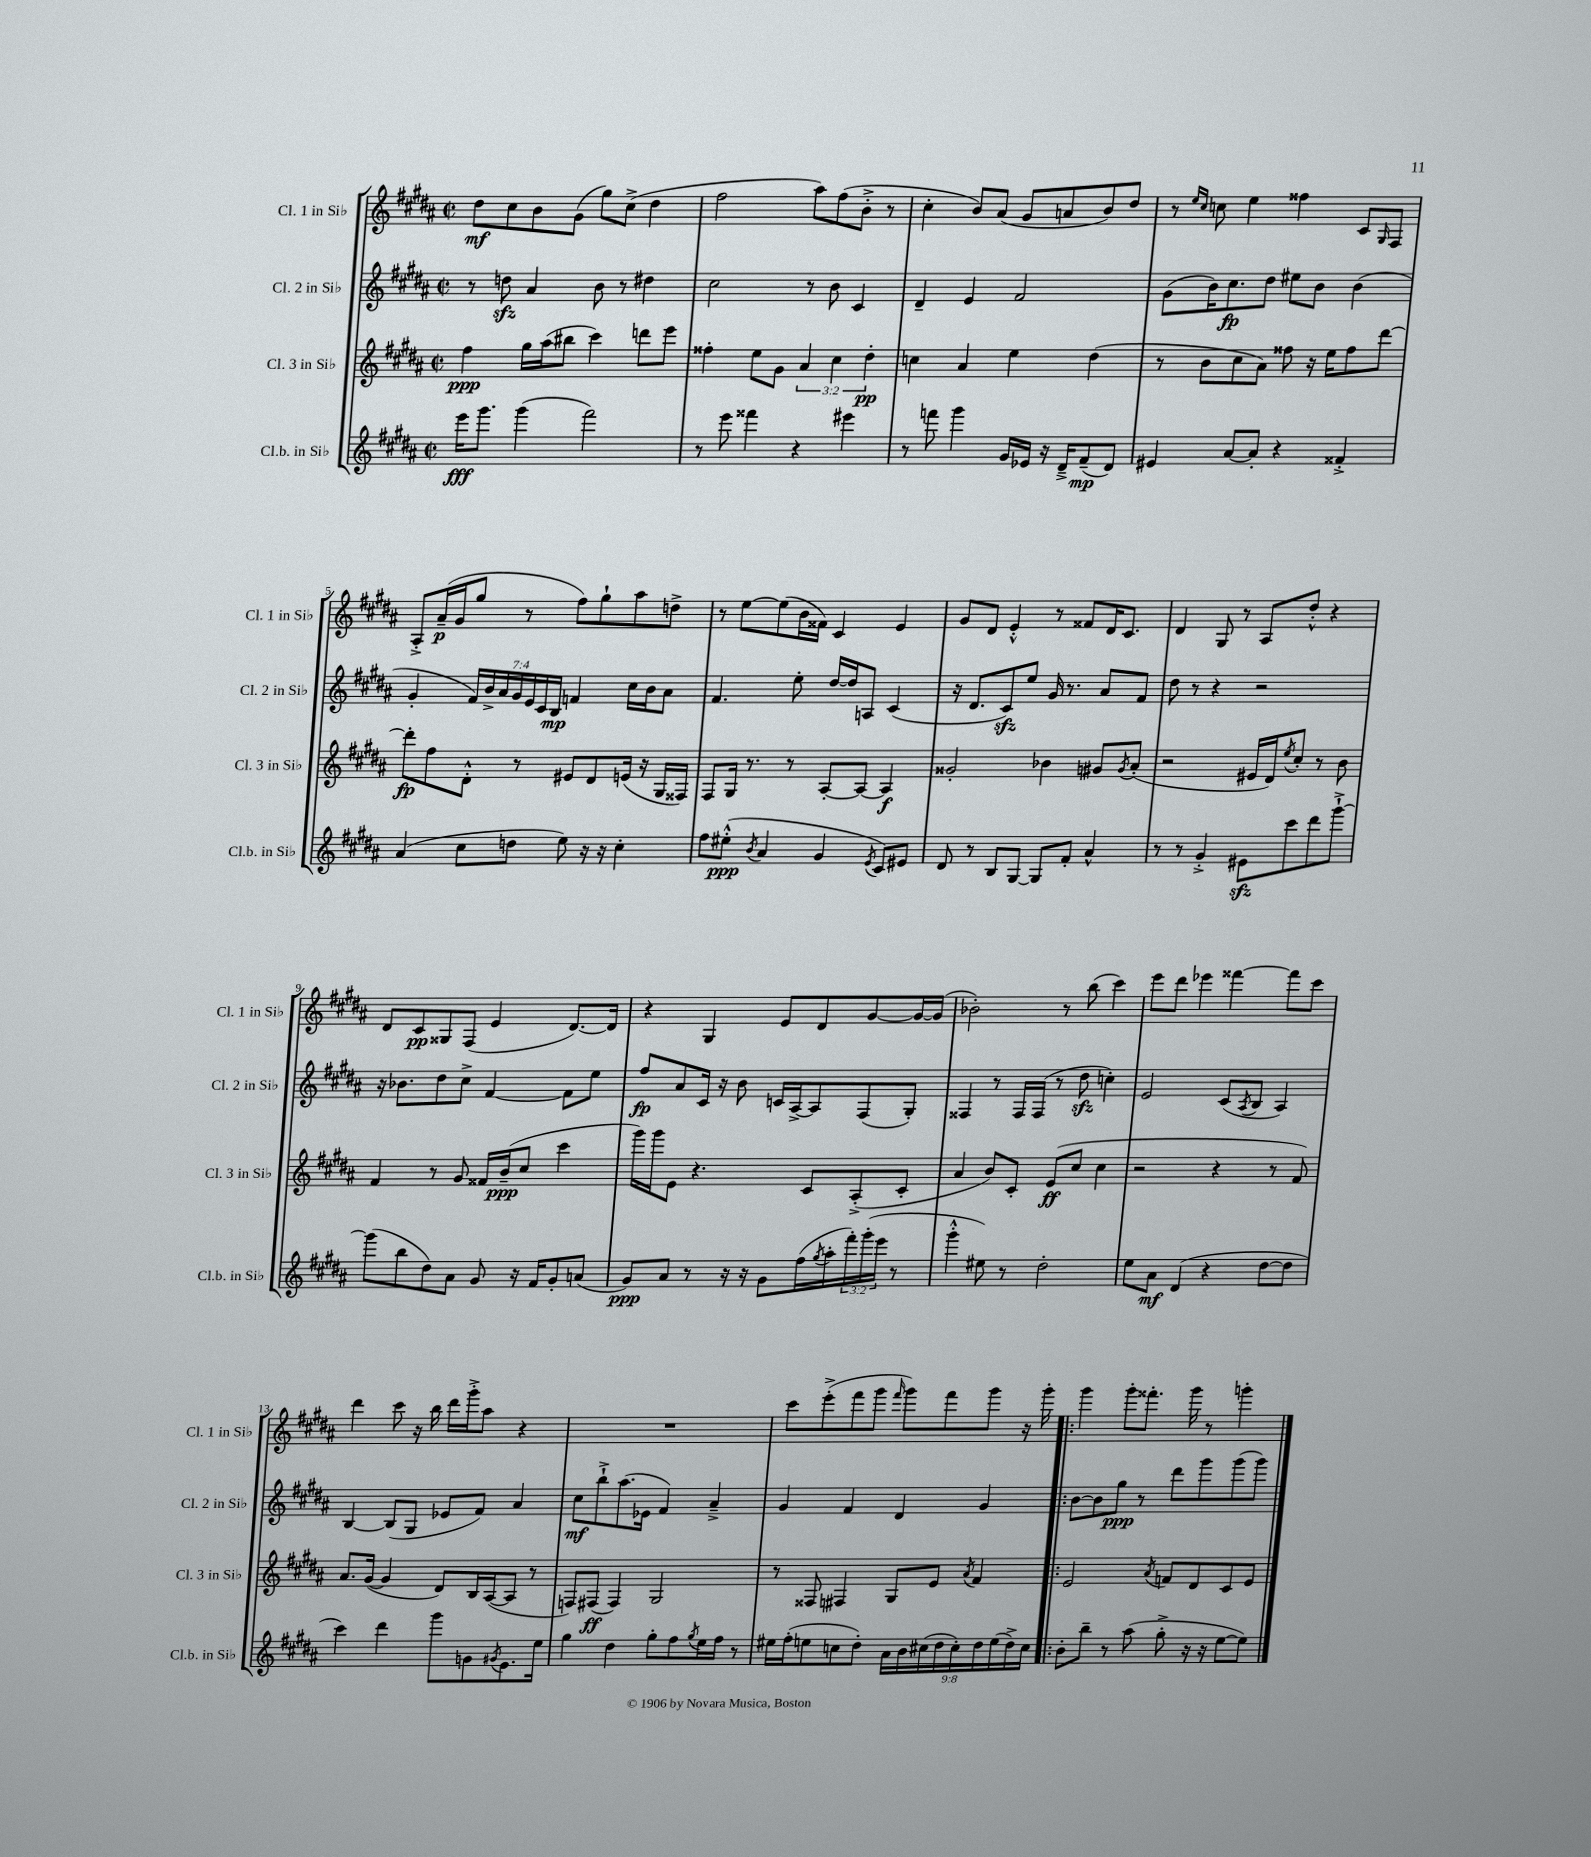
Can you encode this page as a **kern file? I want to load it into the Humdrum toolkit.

**kern	**kern	**kern	**kern
*staff4	*staff3	*staff2	*staff1
*clefG2	*clefG2	*clefG2	*clefG2
*k[f#c#g#d#a#]	*k[f#c#g#d#a#]	*k[f#c#g#d#a#]	*k[f#c#g#d#a#]
*M2/2	*M2/2	*M2/2	*M2/2
*met(c|)	*met(c|)	*met(c|)	*met(c|)
16eee	4ff#	8r	8dd#
8.ggg#	.	.	.
.	.	8dd	8cc#
(4ggg#	16gg#	4a#	8b
.	(16aa#	.	.
.	8bb#	.	(8g#
2fff#)	4ccc#)	8b	8gg#)
.	.	8r	(8cc#^
.	8ddd	4dd#	4dd#
.	8eee	.	.
=	=	=	=
8r	4ff##'	2cc#	2ff#
8eee	.	.	.
4fff##	8ee	.	.
.	8g#	.	.
4r	6a#	8r	8aa#)
.	.	8b	(8ff#
.	6cc#	.	.
4eee#	.	4c#	8b'^
.	6dd#'	.	.
.	.	.	8r
=	=	=	=
8r	4cc	4d#~	4cc#'
8fff	.	.	.
4ggg#	4a#	4e	8b)
.	.	.	(8a#
16g#	4ee	2f#	8g#
16e-	.	.	.
16r	.	.	8a
16d#~^	.	.	.
(8f#~	(4dd#	.	8b)
8d#)	.	.	8dd#
=	=	=	=
4e#	8r	(8g#	8r
.	.	.	16qqee
.	.	.	16qqcc#
.	8b	16b)	8cc
.	.	8.cc#	.
[8a#	8cc#	.	4ee
8a#']	8a#)	8dd#	.
4r	8ff##	8ee#	4ff##
.	16r	8b	.
.	16ee	.	.
4f##'^	8ff##	(4b	8c#
.	.	.	16qqG#
.	[8ddd#	.	8F#
=	=	=	=
(4a#	8ddd#']	4g#'	8A#'^
.	8ff#	.	(16a#~
.	.	.	16g#
8cc#	8d#'^^	28f#)	8gg#
.	.	28b^	.
.	.	28a#	.
.	.	28g#	.
8dd	8r	.	8r
.	.	28e	.
.	.	28c#	.
.	.	28B	.
8ee)	8e#	4f	8ff#)
16r	8d#	.	8gg#`
16r	.	.	.
4cc#'	(16e	16cc#	8aa#
.	16r	16b	.
.	16G#	8a#	8dd^
.	16F##)	.	.
=	=	=	=
8ff#	8F#	4.f#	8r
(8ee#'^^	16G#	.	[8ee
.	8.r	.	.
8qb	.	.	.
4a#	.	.	(8ee]
.	8r	8ee'	16b
.	.	.	16f##)
4g#	[8A#'	[16dd#	4c#
.	.	16dd#]	.
.	8A#_	8A	.
8qe	.	.	.
8c#)	4A#]	(4c#	4e
8e#	.	.	.
=	=	=	=
8d#	2g##'	16r	8g#
.	.	8.d#	.
8r	.	.	8d#
8B	.	8c#)	4e'^^
[8G#	.	8ee	.
8G#]	4b-	16g#	8r
.	.	8.r	.
8f#'	.	.	8f##
4a#^^	8g#	8a#	16d#
.	.	.	8.c#
.	8qg#	.	.
.	(8a#'	8f#	.
=	=	=	=
8r	2r	8dd#	4d#
8r	.	8r	.
4g#'^	.	4r	8G#
.	.	.	8r
8e#	16e#	2r	8A#
.	16d#)	.	.
.	8qee	.	.
8ccc#	8cc#'	.	8dd#'^^
8ddd#	8r	.	4r
[8ggg#`^	8b	.	.
=	=	=	=
(8ggg#]	4f#	16r	8d#
.	.	8.b-	.
8bb	.	.	8c#
8dd#)	8r	8dd#	8G##
8a#	8g#	8cc#^	(8F#
8g#	16f##	[4f#	4e
.	(16b~	.	.
16r	8cc#	.	.
16f#	.	.	.
8g#'	4ccc#	8f#]	[8.d#)
(8a	.	8ee	.
.	.	.	16d#]
=	=	=	=
8g#)	16ggg#)	8ff#	4r
.	16ggg#	.	.
8a#	8e	8a#	.
8r	4.r	16c#	4G#
.	.	16r	.
16r	.	8b	.
16r	.	.	.
8g#	.	16c	8e
.	.	[16A#^	.
(16ff#	8c#	8A#]	8d#
8qgg#	.	.	.
16aa#'	.	.	.
24fff#')	(8A#'^	(8F#	[8g#
(24ggg#'	.	.	.
24eee	.	.	.
8r	8c#'	8G#')	16g#_
.	.	.	(16g#]
=	=	=	=
4ggg#'^^	4a#	4F##	2b-')
8ee#)	8b)	8r	.
8r	8c#'	16F##	.
.	.	(16F##	.
2dd#'	(8e	8r	8r
.	8cc#	8dd#	(8bb
.	4cc#	4cc')	4ccc#)
=	=	=	=
8ee	2r	2e	8eee
8a#	.	.	8ddd#
(4d#	.	.	4eee-
4r	4r	(8c#	[4fff##
.	.	8qA#	.
.	.	8B	.
[8dd#	8r	4A#)	8fff##]
8dd#]	8f#)	.	8ccc#
=	=	=	=
4ccc#)	8.a#	[4B	4ddd#
.	([16g#	.	.
4ddd#	4g#]	(8B]	8ccc#
.	.	8G#	16r
.	.	.	16bb
8ggg#	8d#)	8e-	16ddd#
.	.	.	16ggg#'^
8g	16B	8f#)	8aa#
.	([16A#	.	.
8qg#	.	.	.
8.e	8A#]	4a#	4r
.	8r	.	.
16ee	.	.	.
=	=	=	=
4gg#	8F)	8cc#	1r
.	(8F#	8bb`^	.
4dd#	4F#)	(8.aa#	.
.	.	16e-	.
8gg#'	2G#	4f#)	.
8ff#	.	.	.
8qgg#	.	.	.
16ee	.	4a#~^	.
16ff#	.	.	.
8r	.	.	.
=	=	=	=
16ee#	8r	4g#	8ccc#
(16ff#'	.	.	.
8ee	8F##	.	(8eee'^
8cc	4F#	4f#	8fff#
8dd#')	.	.	8ggg#
.	.	.	16qqfff#
18a#	8G#	4d#	8ggg#)
18b	.	.	.
(18cc#	.	.	.
.	8e	.	8fff#
18dd#	.	.	.
18cc#')	.	.	.
.	8qa#	.	.
.	4f#	4g#	8ggg#
18dd#	.	.	.
(18ee	.	.	.
.	.	.	16r
18dd#^)	.	.	.
.	.	.	16ggg#'
18cc#	.	.	.
=!|:	=!|:	=!|:	=!|:
8b'	2e	[8b	4ggg#
8bb~	.	8b]	.
8r	.	8gg#	8ggg#'
(8aa#	.	8r	8.fff##'
.	8qa#	.	.
8gg#'^	8f	8ddd#	.
.	.	.	16ggg#
16r	8d#	8ggg#	8r
16r	.	.	.
[8ee	8c#	(8ggg#	4ggg'
8ee])	8e	8ggg#)	.
==	==	==	==
*-	*-	*-	*-
